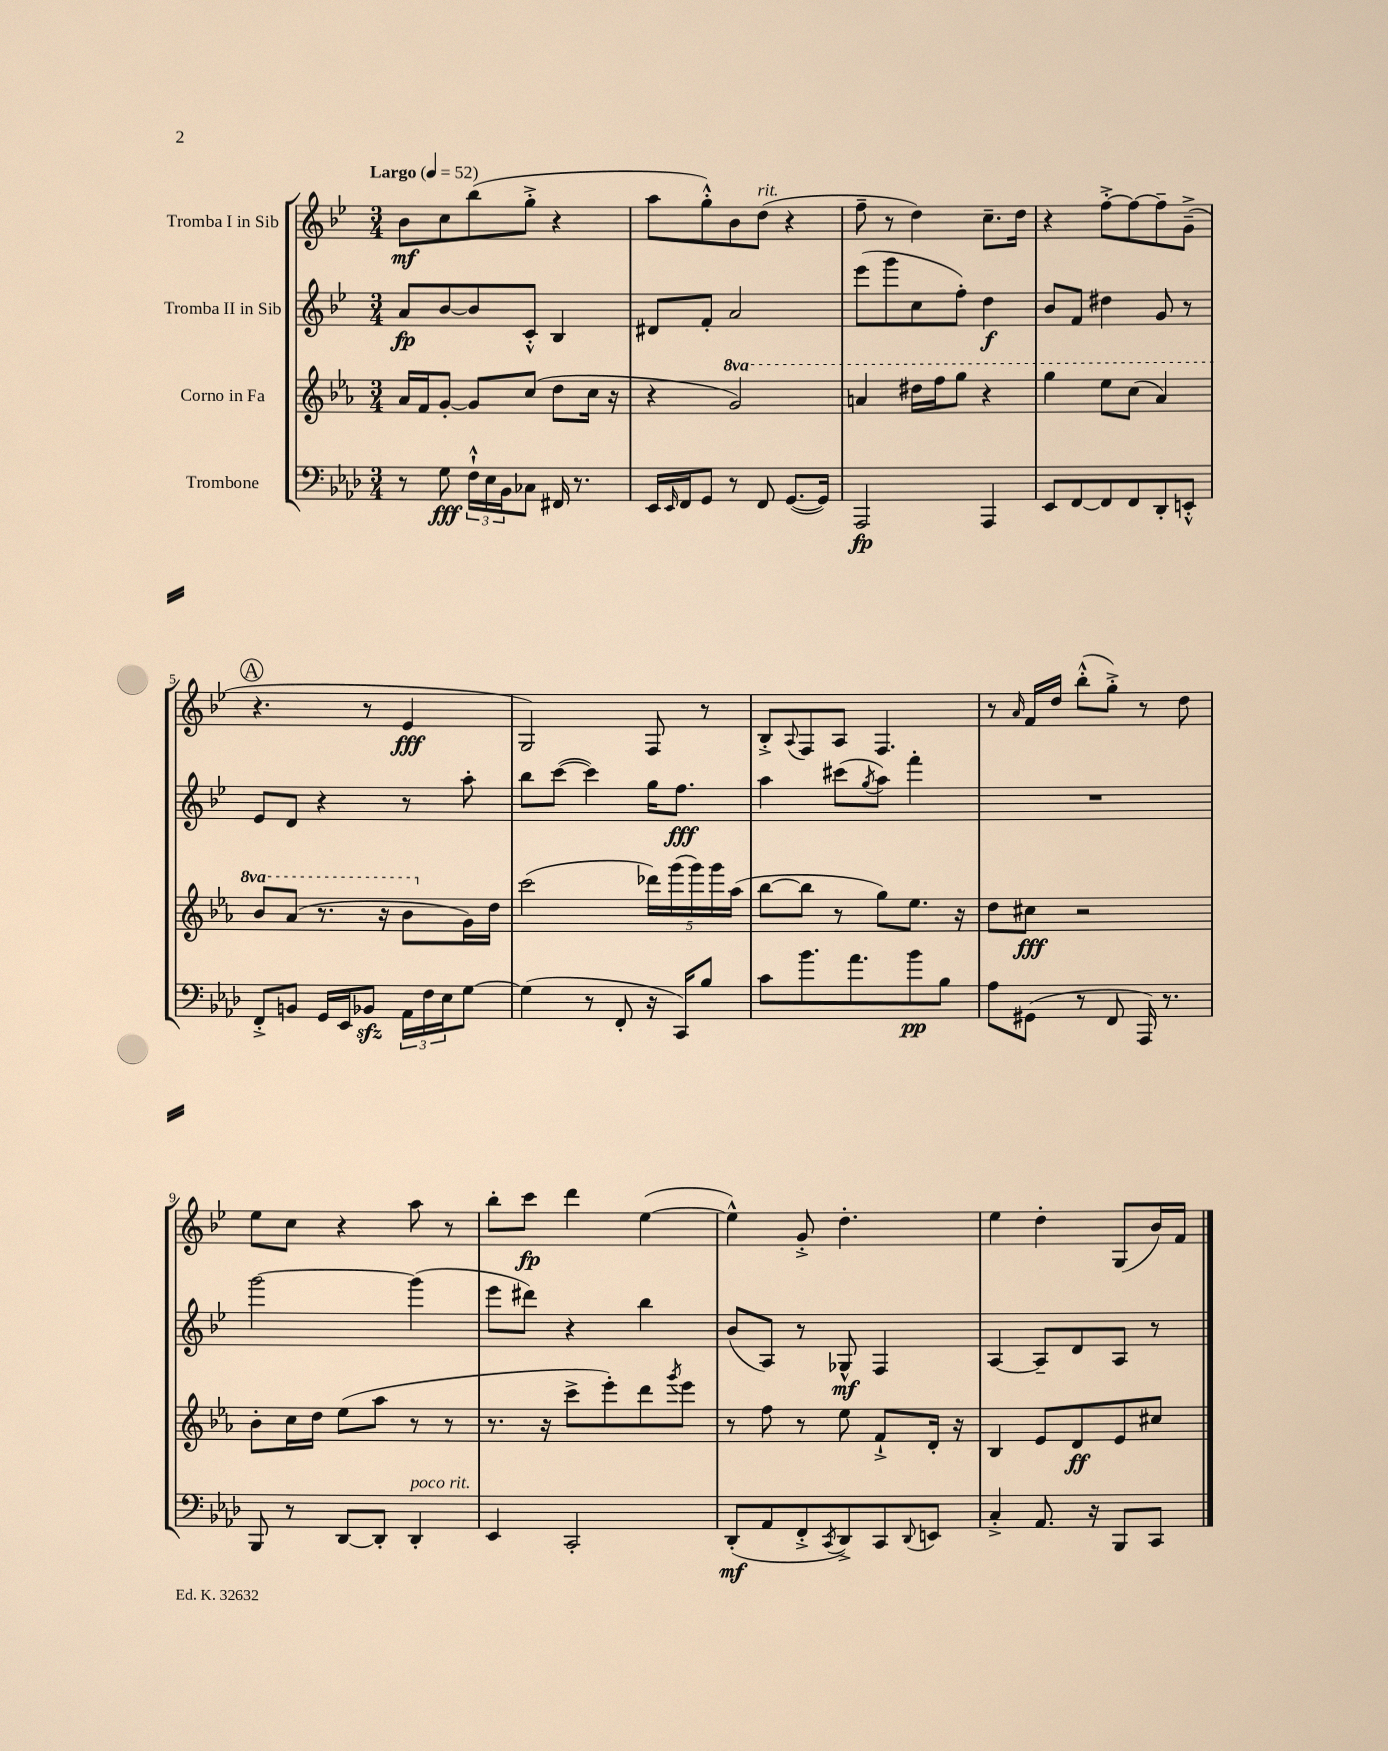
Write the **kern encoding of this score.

**kern	**kern	**kern	**kern
*staff4	*staff3	*staff2	*staff1
*clefF4	*clefG2	*clefG2	*clefG2
*k[b-e-a-d-]	*k[b-e-a-]	*k[b-e-]	*k[b-e-]
*M3/4	*M3/4	*M3/4	*M3/4
*MM52	*MM52	*MM52	*MM52
8r	16a-	8a	8b-
.	16f	.	.
8G	[8g'	[8b-	8cc
24F`^^	8g]	8b-]	(8bb-
24E-	.	.	.
24BB-	.	.	.
8C-	(8cc	8c'^^	8gg'^
16FF#	8dd	4B-	4r
8.r	.	.	.
.	16cc	.	.
.	16r	.	.
=	=	=	=
16EE-	4r	8d#	8aa
16qqEE-	.	.	.
16FF	.	.	.
8GG	.	8f'	8gg'^^)
8r	2gg)	2a	8b-
8FF	.	.	(8dd
([8.GG	.	.	4r
16GG])	.	.	.
=	=	=	=
2AAA-	4aa	(8eee-	8ff~
.	.	8ggg	8r
.	16ddd#	8cc	4dd)
.	16fff	.	.
.	8ggg	8ff')	.
4AAA-	4r	4dd	8.cc~
.	.	.	16dd
=	=	=	=
8EE-	4ggg	8b-	4r
[8FF	.	8f	.
8FF]	8eee-	4dd#	[8ff'^
8FF	(8ccc	.	8ff_
8DD-'	4aa-)	8g	8ff~]
8EE'^^	.	8r	(8g~^
=	=	=	=
8FF'^	8bb-	8e-	4.r
8BB	(8aa-	8d	.
16GG	8.r	4r	.
16EE-	.	.	.
8BB-	.	.	8r
.	16r	.	.
24AA-	8bb-	8r	4e-
24F	.	.	.
24E-	.	.	.
[8G	16g)	8aa'	.
.	16dd	.	.
=	=	=	=
(4G]	(2ccc	8bb-	2G)
.	.	([8ccc	.
8r	.	4ccc])	.
8FF'	.	.	.
16r	20ddd-)	16gg	8F
.	(20ggg	.	.
16CC)	.	8.ff	.
.	20ggg)	.	.
8B-	.	.	8r
.	20ggg	.	.
.	(20aa-	.	.
=	=	=	=
8c	[8bb-	4aa	8B-'^
.	.	.	8qqA
8.b-	8bb-]	.	8F
.	8r	(8ccc#	8A
8.a-	.	.	.
.	.	8qgg	.
.	8gg)	8aa)	4.F
8b-	8.ee-	4fff'	.
8B-	.	.	.
.	16r	.	.
=	=	=	=
8A-	8dd	2.r	8r
.	.	.	16qqa
(8GG#	8cc#	.	16f
.	.	.	16dd
8r	2r	.	(8bb-'^^
8FF	.	.	8gg'^)
16AAA-)	.	.	8r
8.r	.	.	.
.	.	.	8dd
=	=	=	=
8BBB-	8b-'	[2ggg	8ee-
8r	16cc	.	8cc
.	16dd	.	.
[8DD-	(8ee-	.	4r
8DD-']	8aa-	.	.
4DD-'	8r	(4ggg]	8aa
.	8r	.	8r
=	=	=	=
4EE-	8.r	8eee-	8bb-'
.	.	8ddd#)	8ccc
.	16r	.	.
2CC'	8ccc^	4r	4ddd
.	8eee-')	.	.
.	8ddd	4bb-	([4ee-
.	8qggg	.	.
.	8eee-	.	.
=	=	=	=
(8DD-'	8r	(8b-	4ee-^^])
8AA-	8ff	8A)	.
8FF'^	8r	8r	8g'^
8qCC	.	.	.
8DD-^)	8ee-	8G-^^	4.dd'
8CC	8f`^	4F	.
8qqDD-	.	.	.
8EE	16d'	.	.
.	16r	.	.
=	=	=	=
4C'^	4B-	[4A	4ee-
8.AA-	8e-	8A~]	4dd'
.	8d	8d	.
16r	.	.	.
8BBB-	8e-	8A	(8G
8CC	8cc#	8r	16b-)
.	.	.	16f
==	==	==	==
*-	*-	*-	*-
